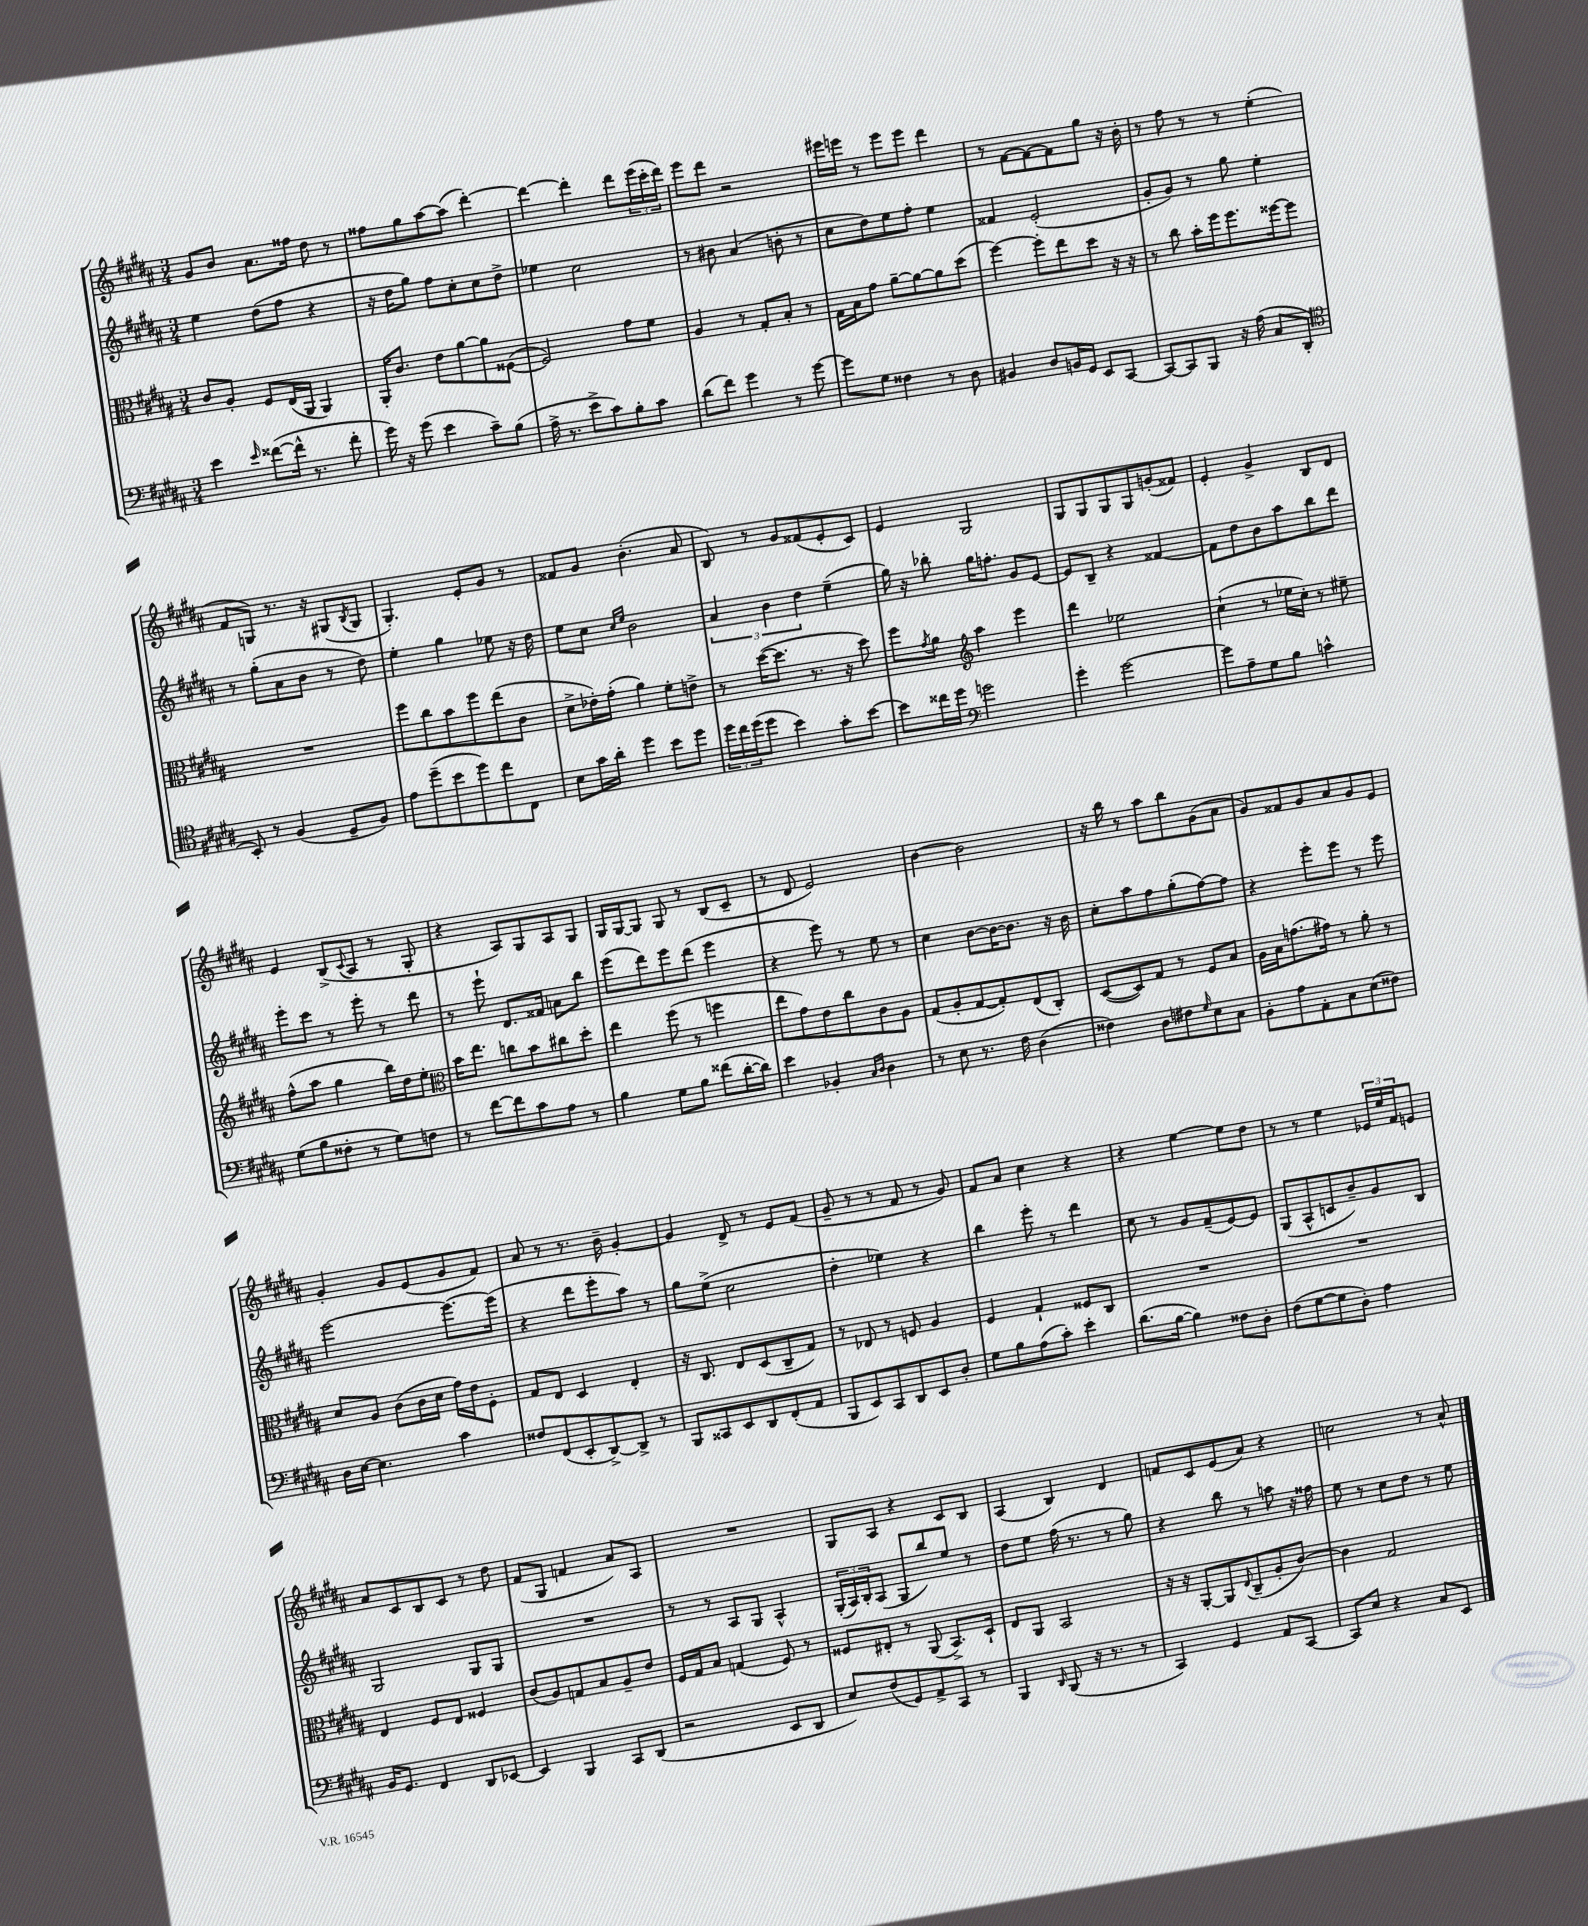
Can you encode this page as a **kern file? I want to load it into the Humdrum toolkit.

**kern	**kern	**kern	**kern
*part4	*part3	*part2	*part1
*staff4	*staff3	*staff2	*staff1
*clefF4	*clefC3	*clefG2	*clefG2
*k[f#c#g#d#a#]	*k[f#c#g#d#a#]	*k[f#c#g#d#a#]	*k[f#c#g#d#a#]
*M3/4	*M3/4	*M3/4	*M3/4
=18	=18	=18	=18
4e\	8c#/L	4ee\	8g#/L
.	8A#'/J	.	8b/J
16qqe/	.	.	.
([8f##X\L	8F#/L	(8dd#\L	8.a#\L
16f##^^\Jk]	(16E/L	8ff#\J	.
8.r	16AA#/JJ	.	16ff##X\Jk
.	4AA#/)	4r	8dd#\
8f##'\	.	.	8r
=19	=19	=19	=19
16g#\)	16AA#'/KL	16r	8ff##X\L
16r	8.c#/J	16dd#\KL	.
(8g#\	.	8gg#\J)	8gg#\
4e\	8e\L	8ff#\L	[8aa#\
.	[8a#\	8cc#'\	(8aa#\J]
8c#~\L)	8a#\]	8cc#\	[4ddd#'\)
(8B\J	([8F##X\J	8dd#^\J	.
=20	=20	=20	=20
16A#^\	2F##/])	4ee-X\	4ddd#\_
8.r	.	.	.
8e^\L	.	2cc#\	4ddd#'\]
8c#\)	.	.	.
8B'\	8g#\L	.	8ddd#\L
8c#\J	8f#\J	.	(24eee\L
.	.	.	24ccc#'\
.	.	.	24ddd#\JJ)
=21	=21	=21	=21
(8d#\L	4A#/	8r	8eee\L
8f#\J)	.	8b#X\	8ddd#\J
4g#\	8r	(4a#/	2r
.	8G#'/L	.	.
8r	8B'/J	8bn'\	.
[8g#\	8r	8r	.
=22	=22	=22	=22
8g#\L]	16G#\LL	8cc#\L	16eee#X\LL
.	16B\J	.	16eeen\JJ
8G#\J	8g#\J	8dd#\)	8r
4F##X\	[8a#~\L	8ee\	8eee\L
.	8a#\_	8ff#'\J	8eee\J
8r	8a#\]	4ee\	4ddd#\
8D#\	(8dd#\J	.	.
=23	=23	=23	=23
4BB#X/	[4ff#\)	4f##X/	8r
.	.	.	[8f#\L
8D#/L	8ff#'\L]	(2e'/	8f#\_
16BBn/L	8ee\	.	8f#\]
16GG#/JJ	.	.	.
8EE/L	8dd#\J	.	8gg#\J
[8CC#/J	16r	.	16r
.	16r	.	16b'\
=24	=24	=24	=24
8CC#/L_	8r	8g#'/L	8r
8CC#/]	8cc#\	8g#/J)	8ff#\
8BBB/J	16b'\LL	8r	8r
.	16ff#\J	.	.
16r	8.ff#\	8gg#\	8r
(16A#\	.	.	.
8C#/L	.	4ee'\	(4ee'\
.	[16ff##X\k	.	.
8DD#'/J	8ff##\J]	.	.
!!LO:LB:g=z
=25	=25	=25	=25
*clefC4	*	*	*
8BB'/)	2.r	8r	8f#/L
8r	.	(8gg#'\L	8Gn/J)
(4F#/	.	8a#\	8.r
.	.	8b\J	.
.	.	.	16r
8D#~/L	.	8r	(8G#X/L
.	.	.	8qB/
8F#/J)	.	8dd#\)	8G#/J
=26	=26	=26	=26
8e\L	8ff#\L	4ee'\	4.G#'/)
(8dd#~\	8cc#\	.	.
8b\	8b\	4gg#\	.
8dd#\)	8ff#\	.	8e'/L
8cc#\	(8ee\	8ee-X\	8g#/J
8C#\J	8c#\J	16r	8r
.	.	16dd#\	.
=27	=27	=27	=27
8B\L	8d#^\L	8ee\L	8f##X/L
16g#\L	16e-X'\L)	8cc#\J	8g#/J
16a#'\JJ	(16g#'\JJ	.	.
.	.	16qqcc#/LL	.
.	.	16qqee/JJ	.
4dd#\	4a#\)	2b\	(4.b'\
8b\L	8f#'\L	.	.
8dd#\J	8en^\J	.	8a#/
=28	=28	=28	=28
24dd#\LL	8r	6a#/	8B/)
24cc#\	.	.	.
(24dd#\J	.	.	.
8dd#\J	([16dd#\KL	.	8r
.	.	6b\	.
.	8.dd#\J]	.	.
4b\)	.	.	8g#/L
.	.	6dd#\	.
.	8.r	.	(8f##X/
8g#'\L	.	(4ee~\	8e'/
.	16r	.	.
[8b\J	8dd#\)	.	8c#/J)
=29	=29	=29	=29
8b\L]	8ff#\L	16gg#\)	4e/
.	.	16r	.
.	8qg#/	.	.
16cc##X\L	8a#\J	8bb-X'\	.
16dd#\JJ	.	.	.
*clefF4	*clefG2	*	*
2gn\	4aa#\	16gg#\KL	2G#/
.	.	8.ffn'\J	.
.	4eee\	8g#/L	.
.	.	[8e/J	.
=30	=30	=30	=30
4g#'\	4ddd#\	8e/L]	8G#/L
.	.	8B~/J	8G#/
[2g#\	2ee-X\	4r	8G#/
.	.	.	8G#/
.	.	[4f##X/	(8gn'/
.	.	.	8f##X/J)
=31	=31	=31	=31
8g#\L]	(4cc#`\	8f##\L]	4e'/
8A#~\	.	8dd#\	.
8G#\	8r	8b\	4g#^/
8B\J	16ee-X\LL	8aa#\	.
.	16cc#'\JJ)	.	.
4cn^^\	8r	8bb\	8B/L
.	8ee#X~\	8ddd#\J	8d#/J
!!LO:LB:g=z
=32	=32	=32	=32
(8G#\L	(8ff#^^\L	8eee'\L	4e/
8B\	8aa#\J	8ccc#\J	.
8F##X'\J	4gg#\	8r	(8B^/L
.	.	.	8qqc#/
8r	.	8eee'\	8A#/J
8G#\L)	16bb\LL)	8r	8r
.	16dd#\J	.	.
8Fn\J	8ee'\J	8ddd#\	8G#'/
=33	=33	=33	=33
*	*clefC3	*	*
8r	16b\KL	8r	4r
.	8.ee\J	.	.
[8f#\L	.	8eee`\	.
8f#\]	8ccn\L	8.d#/L	8A#/L)
8c#\	8b\	.	8G#/
.	.	16f##X/Jk	.
8A#\J	8cc#X\	8an\L	8A#/
8r	8dd#'\J	8bb\J	8G#/J
=34	=34	=34	=34
4B\	4ee\	(8eee\L	16G#/LL
.	.	.	[16G#/J
.	.	8ddd#\)	8G#/J]
8G#\L	(8ff#\	8eee\	8G#/
8B\J	8r	(8ddd#\J	8r
(8f##X\L	4ffn\	4eee\	(8B/L
[16d#'\L	.	.	8c#~/J
16d#\JJ])	.	.	.
=35	=35	=35	=35
4e\	8ee\L	4r	8r
.	8g#\)	.	8d#/
4BB-X'/	8e\	8eee\)	2e/)
.	8cc#\	8r	.
16qqC#/LL	.	.	.
16qqD#/JJ	.	.	.
4D#\	8c#\	8ee\	.
.	8A#\J	8r	.
=36	=36	=36	=36
8r	(8G#/L	4cc#\	[4b\
8E\	8A#'/	.	.
8.r	[8G#/	[8b\L	2b\]
.	8G#'/])	16b\K_	.
16F#\	.	8.b\J]	.
(4D#\	(8E/	.	.
.	8C#'/J)	16r	.
.	.	16b\	.
=37	=37	=37	=37
4F##X\)	([8D#/L	8cc#'\L	16r
.	.	.	16bb\
.	8D#/])	8aa#\	8r
8D#\L	8G#/J	8ff#\	8aa#\L
8F#X\	8r	(8gg#'\	8bb\
16qqG#/	.	.	.
8E\	8F#/L	[8ff#\)	(8g#\
8C#\J	8B/J	8ff#\J]	8a#\J
=38	=38	=38	=38
8BB'\L	16A#\LL	4r	8g#/L)
.	16B\J	.	.
8A#\	(8.gn\	.	8f##X/
8AA#'\	.	8eee'\L	8g#/
.	16g#X\Jk)	.	.
8C#\	8r	8eee\J	8a#/
(8E\	8a#'\	8r	8g#/
8F##X\J)	8r	8eee\	8e/J
!!LO:LB:g=z
=39	=39	=39	=39
16D#\LL	8d#/L	[2eee\	4g#'/
[16E\JJ	.	.	.
4.E\]	8A#/J	.	.
.	(8c#\L	.	8g#/L
.	16c#\L	.	(8e/
.	16d#\JJ	.	.
4c#\	16g#\LL)	8.eee\L_	8g#/
.	16e\J	.	.
.	8F#'\J	.	8f#/J)
.	.	(16eee\Jk]	.
=40	=40	=40	=40
8F##X/L	8G#/L	4r	8a#/
(8FF#/	8E/J	.	8r
8EE'/	4D#/	8ddd#\L	8.r
[8DD#^/)	.	8eee'\	.
.	.	.	16b~\
8DD#^/J]	4E'/	8aa#\J)	[4g#'/
8r	.	8r	.
=41	=41	=41	=41
8BBB/L	16r	8gg#\L	4g#/]
.	8.C#/	.	.
8CC##X/	.	(8ee^\J	.
8EE/	8E/L	2cc#\	8d#^/
8DD#/	(8D#/	.	8r
(8FF#'/	8C#~/	.	8e/L
8AA#/J	8G#/J)	.	(8f#/J
=42	=42	=42	=42
8BBB/L	8r	4dd#'\	8g#~/
8EE/)	8E-X/	.	8r
8CC#/	8r	4ee-X\)	8r
8DD#/	8Fn/	.	8f#/
8EE/	4A#/	4r	8r
8D#'/J	.	.	8g#/)
=43	=43	=43	=43
8G#\L	4F#/	4bb\	8f#/L
8B\	.	.	8a#/J
(8A#\	4G#`/	8eee'\	4cc#\
8c#'\J)	.	8r	.
4e'\	8F##X/L	4ddd#\	4r
.	8C#/J	.	.
=44	=44	=44	=44
(8.d#\L	2.r	8cc#\	4r
.	.	8r	.
[16B\Jk	.	.	.
4B\])	.	8g#/L	[4ee\
.	.	(8f#~/	.
8F##X\L	.	[8e/)	8ee\L]
8D#'\J	.	8e/J]	8dd#\J
=45	=45	=45	=45
(8F#\L	2.r	(8G#/L	8r
[8G#\	.	8A#^^/	8r
8G#\]	.	8cn/	4ee\
8D#'\J)	.	8b~/)	.
4A#\	.	8g#/	24e-X/LL
.	.	.	24ee/
.	.	.	24f#/J
.	.	8B/J	8en/J
!!LO:LB:g=z
=46	=46	=46	=46
16BB/KL	4E/	2G#/	8a#/L
8.GG#/J	.	.	.
.	.	.	8c#/
4FF#/	8F#/L	.	8B/
.	8E/J	.	8c#/J
8DD#/L	4F##X/	8G#/L	8r
[8EE-X/J	.	8G#/J	8dd#\
=47	=47	=47	=47
4EE-/]	(8c#/L	2.r	(8f#/L
.	8A#/)	.	8G#/J
4BBB/	8Gn/	.	4fn/
.	8B/	.	.
8CC#/L	8A#~/	.	8a#/L)
(8DD#/J	8e/J	.	8A#/J
=48	=48	=48	=48
2r	16F#/LL	8r	2.r
.	16G#/J	.	.
.	8B/J	8r	.
.	(4Gn/	8A#/L	.
.	.	8G#/J	.
8EE/L	8F#/)	4A#^^/	.
8DD#/J	8r	.	.
=49	=49	=49	=49
8E/L)	8F##X/L	(24G#'/LL	8G#/L
.	.	24A#/)	.
.	.	24B'/J	.
(8F#/	8E#X'/J	(8A#/J	8A#/J
8GG#/)	8r	8G#/L	4r
8AA#^/	(8AA#/	8bb/)	.
8CC#/J	8.BB^/L)	8ee/J	8c#/L
8r	.	8r	8B/J
.	16D#`/Jk	.	.
=50	=50	=50	=50
4BBB/	8E/L	8dd#\L	(4A#/
.	8AA#/J	8ee\J	.
16qqDD#/	.	.	.
(8BBB/	2BB/	(16ff#\	4B/)
.	.	8.r	.
16r	.	.	.
8.r	.	.	.
.	.	8r	4d#/
8r	.	8gg#\)	.
=51	=51	=51	=51
4CC#/)	16r	4r	8fn/L
.	16r	.	.
.	[8AA#'/L	.	8c#/
4GG#/	8AA#/]	8bb\	(8e/
.	8qqE/	.	.
.	(8C#~/	8r	8a#/J)
8AA#/L	8A#'/	8aan\	4r
[8CC#/J	[8c#/J)	16r	.
.	.	16ff##X\	.
=52	=52	=52	=52
8CC#/L]	4c#\]	8ee\	2ccn\
8E/J	.	8r	.
4r	2G#/	8cc#\L	.
.	.	8dd#\J	.
8C#/L	.	8r	8r
8EE/J	.	8ee\	8a#^^/
==	==	==	==
*-	*-	*-	*-
